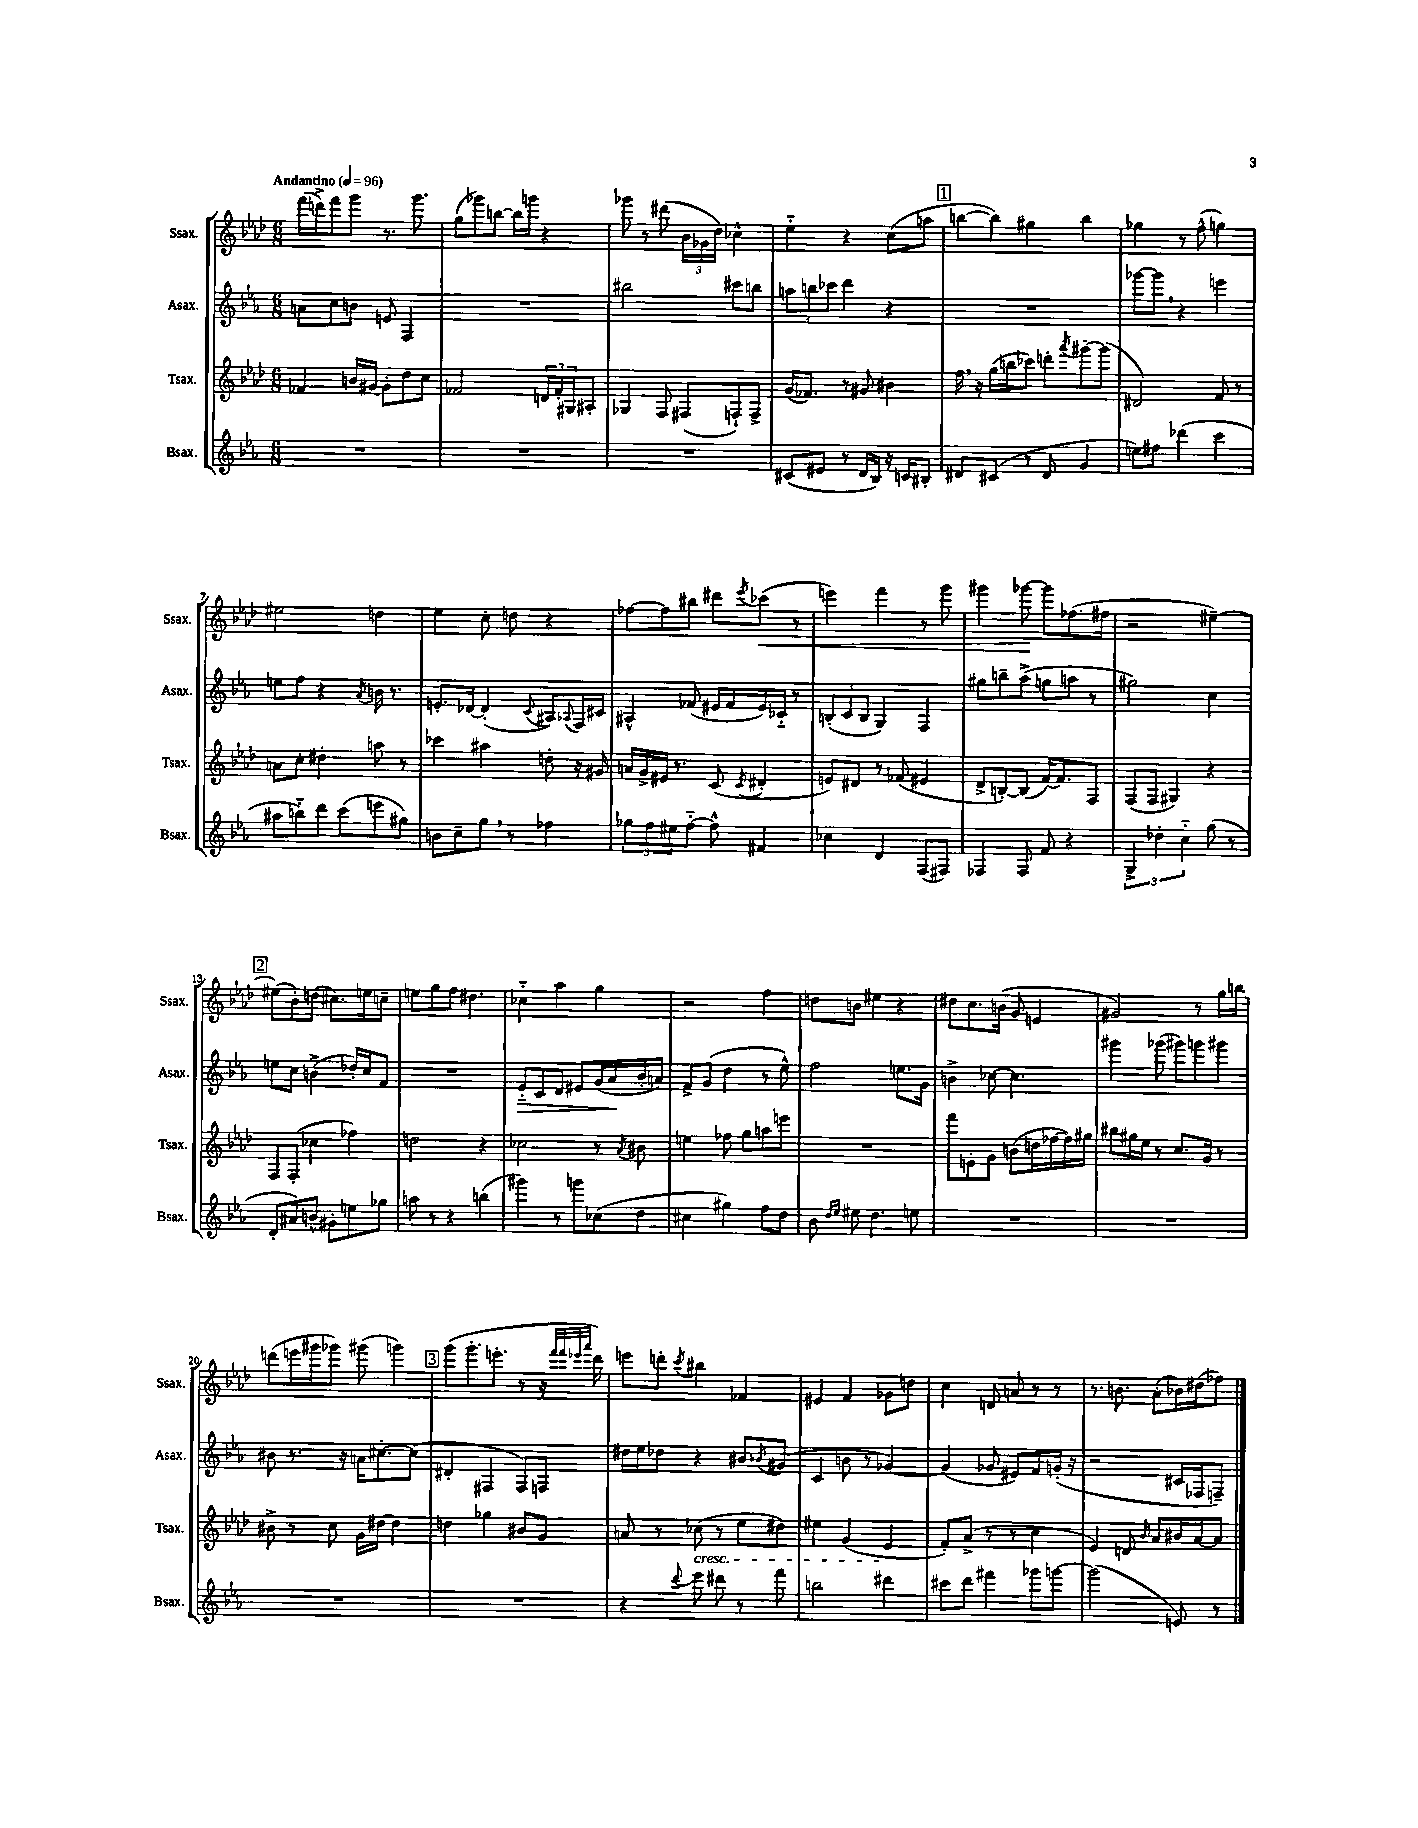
<<
\new StaffGroup <<
\new Staff = "s0" \with { instrumentName = "Ssax." shortInstrumentName = "Ssax." } {
    \clef treble \key aes \major \numericTimeSignature \time 6/8 \tempo "Andantino" 4 = 96
    f'''16( d'''16->) f'''8 g'''8 r8. g'''8. |
    g''8( ges'''8) b''8~ b''16 g'''16 r4 |
    ges'''8 r8 dis'''8( \tuplet 3/2 { bes'16 ges'16 des''16) } ces''4-^ |
    ees''4-_ r4 c''8( a''8 |
    \mark \markup { \box "1" } b''8~ b''8) gis''4 b''4 |
    ges''4 r8 f''8-^( g''4) |
    eis''2 d''4 |
    ees''4 c''8-. d''8 r4 |
    fes''8~ fes''8 bis''8 dis'''8 \acciaccatura { ees'''8 } ces'''8\<( r8 |
    e'''4) f'''4 r8 g'''8 |
    gis'''4 ges'''8~\! ges'''8 fes''8.( fis''16 |
    r2 eis''4~--) |
    \mark \markup { \box "2" } eis''8( bes'8-.) d''8( cis''8.) e''16 c''8-- |
    e''8 g''8 f''8 dis''4. |
    ces''4-_ aes''4 g''4 |
    r2 f''4 |
    d''8 b'8 eis''4 r4 |
    dis''8 c''8. b'16( g'8 e'4 |
    gis'2) r8 g''16 b''16 |
    d'''8( e'''16 gis'''16 ges'''8) gis'''8( g'''4) |
    \mark \markup { \box "3" } g'''8( g'''8.-. e'''8.-. r8 r16 \grace { f'''32 f'''32 ees'''32 aes'''32 } des'''16) |
    e'''8 d'''8-. \acciaccatura { c'''8 } bis''4 fes'4 |
    eis'4 f'4 ges'8 d''8 |
    c''4 d'8 a'8 r8 r8 |
    r8. b'8. aes'8-.( bes'16) dis''16( fes''8) \bar "|." |
}
\new Staff = "s1" \with { instrumentName = "Asax." shortInstrumentName = "Asax." } {
    \clef treble \key ees \major \numericTimeSignature \time 6/8
    a'8 c''8 b'8 e'8 f4 |
    R2. |
    bis''2 cis'''8 b''8 |
    \tuplet 3/2 { a''8 b''8 ces'''8 } d'''4 r4 |
    \mark \markup { \box "1" } R2. |
    ges'''8~ ges'''8 \breathe r4 e'''4 |
    e''8 f''8 r4 \acciaccatura { aes'8 } b'16 r8. |
    e'8.-. des'16~ des'4-.( \appoggiatura { c'8 } ais8) \appoggiatura { aes8 } f16 cis'16 |
    ais4-^ fes'8( eis'16 fes'16 eis'16) ces'16-_ r8 |
    \tuplet 3/2 { b8-.( c'8 b8 } g4) f4 |
    gis''8 b''8-- aes''8->( g''8 a''8 r8 |
    gis''2) c''4 |
    \mark \markup { \box "2" } e''8 c''8 b'4->( des''16-.) c''16 f'8 |
    R2. |
    ees'8-_\> c'8 d'8 eis'8 g'16( aes'16\! bes'16-. a'16) |
    f'8-> g'8( d''4 r8 ees''8-^) |
    f''2 e''8. g'16 |
    b'4-> ces''8~ ces''4. |
    gis'''4 ges'''8( gis'''8) g'''8 gis'''8 |
    bis'8 r8. r16 a'16 cis''8.~-. cis''8( |
    \mark \markup { \box "3" } dis'4-. fis4 fis8) f8 |
    dis''16 ees''16 des''8 r4 bis'8 \acciaccatura { bes'8 } gis'8( |
    c'4 b'8 r8 ges'4~) |
    ges'4( ges'8 eis'8) f'8 g'16-.( r16 |
    r2 cis'16 fes16 f8--) \bar "|." |
}
\new Staff = "s2" \with { instrumentName = "Tsax." shortInstrumentName = "Tsax." } {
    \clef treble \key aes \major \numericTimeSignature \time 6/8
    fes'4 b'16 gis'16~ gis'8-. des''8 c''8 |
    fes'2 \tuplet 3/2 { d'16 fes'16-. gis16 } ais8-. |
    ges4 f8 fis8( f8-!) f8-> |
    g'16( fes'8.) r8 gis'8 bis'4 |
    \mark \markup { \box "1" } f''16 \breathe r16 g''16( b''16 ces'''8) d'''8-. \acciaccatura { aes'''8 } gis'''8~-. gis'''8( |
    dis'2) f'8 r8 |
    a'8 c''8-. dis''4-. a''8 r8 |
    ces'''4 ais''4 d''8-. r16 gis'16 |
    a'16 g'16-> eis'16 r8. c'8( \acciaccatura { c'8 } dis'4-. |
    e'8) dis'8 r8 fes'8( eis'4 |
    des'8-> b8~-.) b8( f'16~) f'8. f8 |
    f8( f8 gis4) r4 |
    \mark \markup { \box "2" } f8 f8-.( ces''4 fes''4) |
    d''2 r4 |
    ces''2 r8 \acciaccatura { aes'8 } bis'8 |
    e''4 fes''8 g''8 a''8 e'''8 |
    R2. |
    f'''8 e'8-. g'8 b'8( d''16 fes''16~ fes''16) gis''16 |
    bis''8 gis''16 ees''16 r8 c''8. g'16 r8 |
    bis'8-> r8 c''8 g'16 dis''16~ dis''4 |
    \mark \markup { \box "3" } d''4 ges''4 bis'8 g'8 |
    a'8 r8 ces''8\cresc( r8 ees''8 dis''8) |
    eis''4 g'4( ees'4\! |
    f'8-.) aes'8->( r8 r8 c''4 |
    ees'4) d'8 \grace { bes'16 } aes'8 bis'16 aes'16~ aes'8 \bar "|." |
}
\new Staff = "s3" \with { instrumentName = "Bsax." shortInstrumentName = "Bsax." } {
    \clef treble \key ees \major \numericTimeSignature \time 6/8
    R2. |
    R2. |
    R2. |
    cis'8( eis'8 r8 d'16 bes16) r16 c'16 bis8-. |
    \mark \markup { \box "1" } dis'8 cis'8( r8 dis'8 g'4 |
    e''8) fis''8 des'''4( c'''4 |
    ais''8 b''8-_) d'''8 c'''8( e'''8 gis''8) |
    b'8 c''8-- g''8 \breathe r8 fes''4 |
    \tuplet 3/2 { ges''8 f''8 eis''8 } f''8~-_ f''8-^ fis'4 |
    ces''4 d'4 f8( fis8) |
    fes4 fes8 f'8 r4 |
    \tuplet 3/2 { g4-> des''4-. c''4-_ } g''8( r8 |
    \mark \markup { \box "2" } d'8-. ais'8) b'8-^ gis'8-. e''8 ges''8 |
    a''8 r8 r4 b''4( |
    gis'''4) r8 g'''8 ces''8( d''8 |
    cis''4 gis''4) f''8 d''8 |
    bes'8 \grace { d''16 ees''16 } eis''8 d''4. e''8 |
    R2. |
    R2. |
    R2. |
    \mark \markup { \box "3" } R2. |
    r4 \appoggiatura { d'''8 } ees'''8 dis'''8 r8 f'''8 |
    b''2 dis'''4 |
    cis'''8 d'''8 fis'''4 ges'''8 g'''8~ |
    g'''2( e'8) r8 \bar "|." |
}
>>
>>
